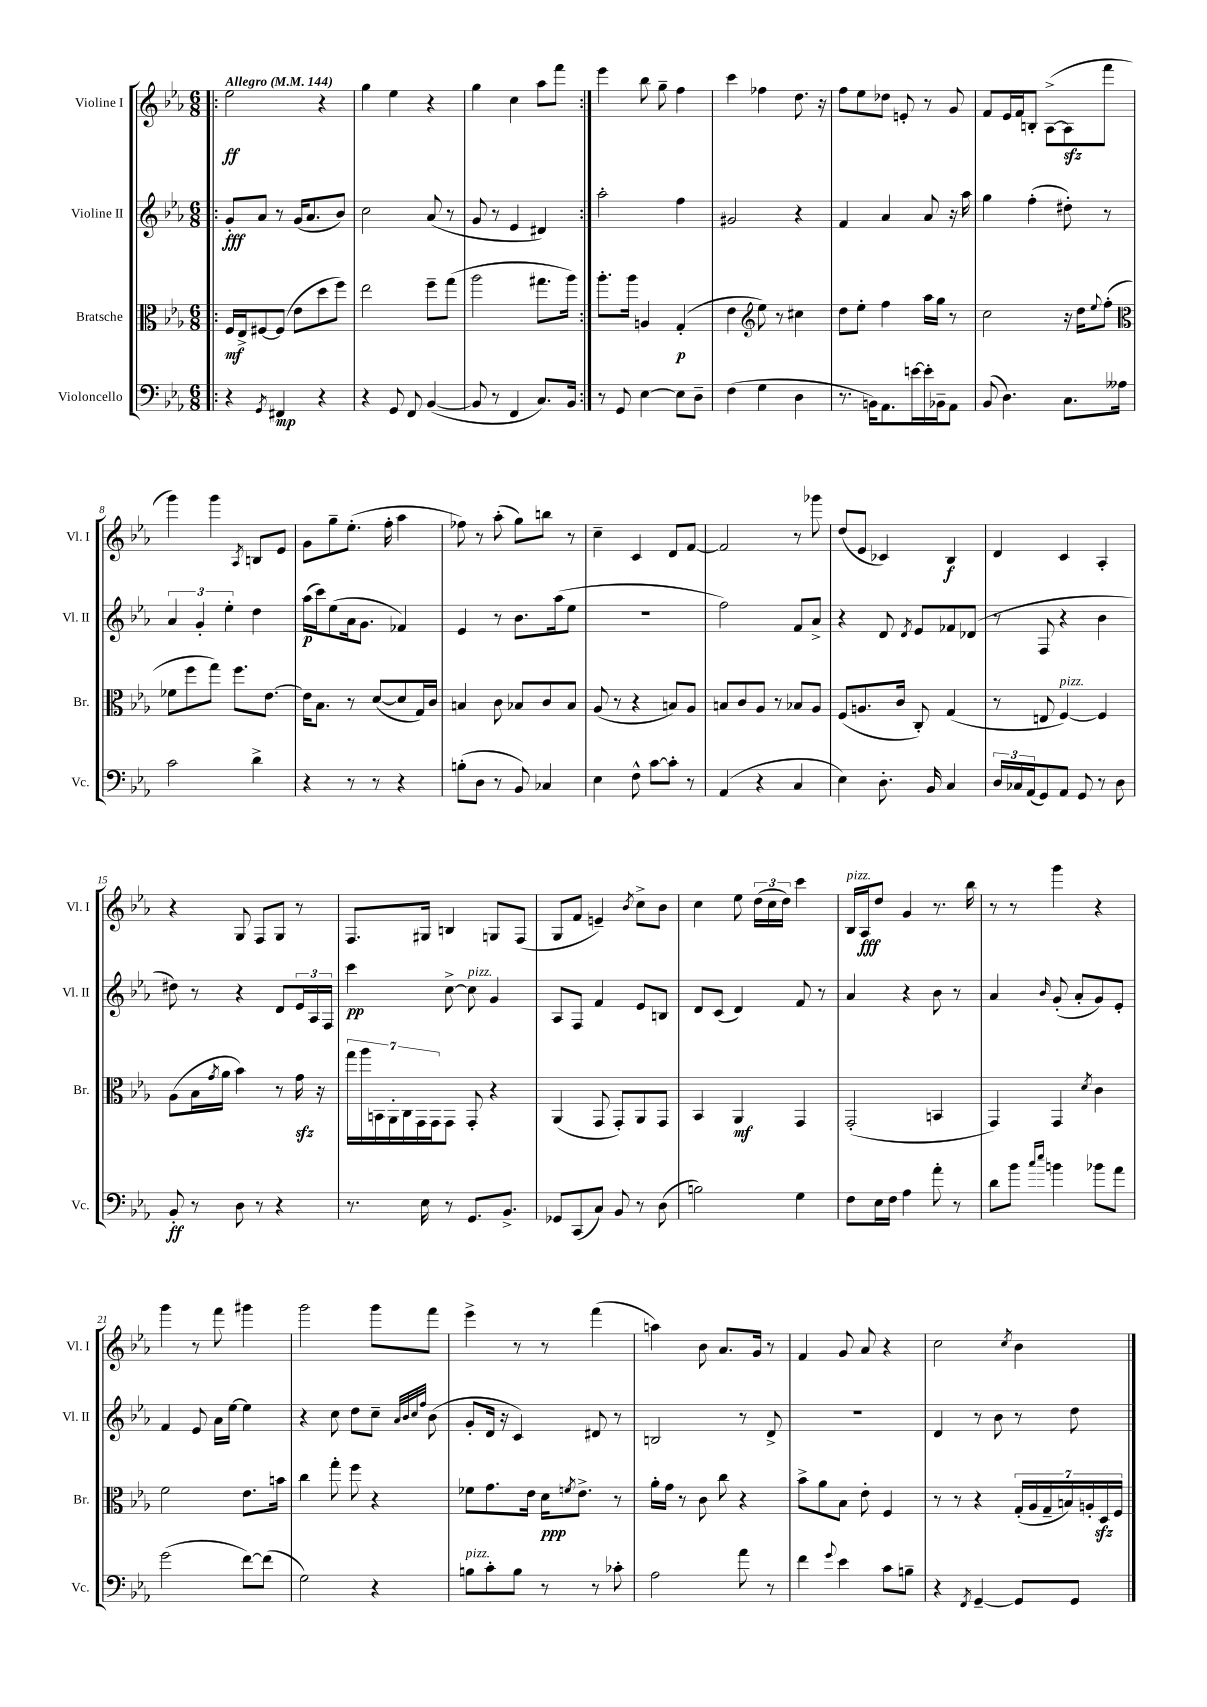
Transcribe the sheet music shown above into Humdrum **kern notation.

**kern	**kern	**kern	**kern
*staff4	*staff3	*staff2	*staff1
*clefF4	*clefC3	*clefG2	*clefG2
*k[b-e-a-]	*k[b-e-a-]	*k[b-e-a-]	*k[b-e-a-]
*M6/8	*M6/8	*M6/8	*M6/8
*MM144	*MM144	*MM144	*MM144
=!|:	=!|:	=!|:	=!|:
4r	16F/LL	8g'/L	2ee-\
.	16E-^/J	.	.
.	[8F#/	8a-/J	.
8qGG/	.	.	.
4FF#/	(8F#/]J	8r	.
.	8e-\L	(16g/LK	.
.	.	8.a-/	.
4r	8dd\	.	4r
.	8ff\J)	8b-/J)	.
=	=	=	=
4r	2ee-\	2cc\	4gg\
8GG/	.	.	4ee-\
8FF/	.	.	.
([4BB-/	8ff~\L	(8a-/	4r
.	(8gg\J	8r	.
=	=	=	=
8BB-/]	2aa-\	8g/	4gg\
8r	.	8r	.
4FF/	.	4e-/	4cc\
8.C/L)	8.gg#\L	4d#/)	8aa-\L
.	.	.	8fff\J
16BB-/Jk	16aa-\Jk)	.	.
=:|!	=:|!	=:|!	=:|!
8r	8.aa-'\L	2aa-'\	4eee-\
8GG/	.	.	.
.	16aa-\Jk	.	.
[4E-\	4A/	.	8bb-\
.	.	.	8gg~\
8E-\]L	(4G'/	4ff\	4ff\
8D~\J	.	.	.
=	=	=	=
(4F\	4e-\	2g#/	4ccc\
*	*clefG2	*	*
4G\	8ee-\)	.	4ff-\
.	8r	.	.
4D\	4cc#\	4r	8.dd\
.	.	.	16r
=	=	=	=
8.r	8dd\L	4f/	8ff\L
.	8ee-'\J	.	8ee-\
16BB\LK)	.	.	.
8.AA-\	4ff\	4a-/	8dd-\J
.	.	.	8e'/
[16e\L	.	.	.
16e'\]	16aa-\LL	8a-/	8r
16BB-~\J	16gg\JJ	.	.
8AA-\J	8r	16r	8g/
.	.	16aa-\	.
=	=	=	=
(8BB-/	2cc\	4gg\	8f/L
4.D\)	.	.	16e-/L
.	.	.	16f/J
.	.	(4ff'\	8B'/J
.	.	.	([8A-^\L
8.C\L	16r	8dd#'\)	8A-\]
.	16dd\LK	.	.
.	8qqee-/	.	.
.	(8ff'\J	8r	8fff\J
16A--\Jk	.	.	.
=	=	=	=
*	*clefC3	*	*
2c\	8f-\L	6a-/	4ggg\)
.	8ff\	.	.
.	.	6g'/	.
.	8gg\J)	.	4ggg\
.	.	6ee-'\	.
.	8.ff\L	.	.
.	.	.	8qA-/
4d^\	.	4dd\	8B/L
.	[8.e-\J	.	.
.	.	.	8e-/J
=	=	=	=
4r	16e-\]LK	(16aa-\LL	8g\L
.	8.B-\J	16ccc\J)	.
.	.	(8ee-\	8gg~\
8r	8r	16a-\k	(8.ee-'\J
.	.	8.g\J	.
8r	([8d/L	.	.
.	.	.	16ff'\
4r	8d/]	4f-/)	4aa-\
.	16G/L)	.	.
.	16c/JJ	.	.
=	=	=	=
(8B'\L	4B/	4e-/	8ff-\)
8D\J	.	.	8r
8r	8c\	8r	(8aa-'\
8BB-/)	8B-/L	8.b-\L	8gg\L)
4C-/	8c/	.	8bb\J
.	.	(16aa-\k	.
.	8B-/J	8ee-\J	8r
=	=	=	=
4E-\	(8A-/	2.r	4cc~\
.	8r	.	.
8F^^\	4r	.	4c/
[8c\L	.	.	.
8c'\]J	8B/L)	.	8d/L
8r	8A-/J	.	[8f/J
=	=	=	=
(4AA-/	8B/L	2ff\)	2f/]
.	8c/	.	.
4r	8A-/J	.	.
.	8r	.	.
4C/	8B-/L	8f/L	8r
.	8A-/J	8a-^/J	8ggg-\
=	=	=	=
4E-\)	(8F/L	4r	(8dd/L
.	8.A/	.	8e-/J
8.D'\	.	8d/	4c-/)
.	16c/Jk	.	.
.	.	8qd/	.
.	8C'/)	8e-/L	.
16BB-/	.	.	.
4C/	(4G/	8f-/	4B-/
.	.	(8d-/J	.
=	=	=	=
24D/LL	8r	8r	4d/
24C-/	.	.	.
(24AA-/J	.	.	.
8GG/)	8E/	8F/	.
8AA-/J	[4F/)	4r	4c/
8GG/	.	.	.
8r	4F/]	4b-\	4A-'/
8D\	.	.	.
=	=	=	=
8BB-'/	(8A-\L	8dd#\)	4r
8r	16B-\L	8r	.
.	8qg/	.	.
.	16a-\JJ	.	.
8D\	4b-\)	4r	8G/
8r	.	.	8F/L
4r	8r	8d/L	8G/J
.	16g\	24e-/L	8r
.	.	24A-/	.
.	16r	.	.
.	.	24F/JJ	.
=	=	=	=
8.r	28gg\LL	4ccc\	8.F/L
.	28aa-\	.	.
.	28BB\	.	.
.	28AA-'\	.	.
.	28C\	.	.
.	28GG\	.	.
16E-\	.	.	16G#/Jk
.	28GG\J	.	.
8r	8GG\J	[8cc^\	4B/
8.GG/L	8GG'/	8cc\]	.
.	4r	4g/	8G/L
8.BB-^/J	.	.	.
.	.	.	(8F/J
=	=	=	=
8GG-/L	(4AA-/	8A-/L	8G/L
(8CC/	.	8F/J	8f/J
8C/J)	8GG/	4f/	4e~/)
8BB-/	8GG'/L)	.	.
.	.	.	8qb-/
8r	8AA-/	8e-/L	8cc^\L
(8D\	8GG/J	8B/J	8b-\J
=	=	=	=
2B\)	4BB-/	8d/L	4cc\
.	.	(8c/J	.
.	4AA-/	4d/)	8ee-\
.	.	.	(24dd\LL
.	.	.	24cc\
.	.	.	24dd\JJ)
4G\	4GG/	8f/	4ccc\
.	.	8r	.
=	=	=	=
8F\L	(2GG'/	4a-/	16B-/LL
.	.	.	16A-/J
16E-\L	.	.	8dd/J
16F\JJ	.	.	.
4A-\	.	4r	4g/
8a-'\	4BB/	8b-\	8.r
8r	.	8r	.
.	.	.	16bb-\
=	=	=	=
8d\L	4GG/)	4a-/	8r
8b-\J	.	.	8r
16qqcc/LL	.	.	.
16qqee-/JJ	.	16qqb-/	.
4b\	4GG/	(8g'/	4ggg\
.	.	8a-'/L	.
.	8qd/	.	.
8b-\L	4c\	8g/)	4r
8a-\J	.	8e-'/J	.
=	=	=	=
(2g\	2f\	4f/	4ggg\
.	.	8e-/	8r
.	.	16a-\LL	8fff\
.	.	[16ee-\JJ	.
[8f\L)	8.e-\L	4ee-\]	4ggg#\
(8f\]J	.	.	.
.	16b\Jk	.	.
=	=	=	=
2G\)	4cc\	4r	2ggg\
.	8gg'\	8cc\	.
.	8ff\	8dd\L	.
4r	4r	8cc~\J	8ggg\L
.	.	32qqa-/LLL	.
.	.	32qqb-/	.
.	.	32qqcc/	.
.	.	32qqff/JJJ	.
.	.	(8b-\	8fff\J
=	=	=	=
8B\L	8f-\L	8g'/L	4eee-^\
8c'\	8.g\	16d/Jk	.
.	.	16r	.
8B\J	.	4c/)	8r
.	16e-\Jk	.	.
8r	16d\LK	.	8r
.	8qf/	.	.
.	8.e-^\J	.	.
8r	.	8d#/	(4fff\
8c-'\	8r	8r	.
=	=	=	=
2A-\	16a-'\LL	2B/	4aa\)
.	16g\JJ	.	.
.	8r	.	.
.	8c\	.	8b-\
.	8cc\	.	8.a-/L
8a-\	4r	8r	.
.	.	.	16g/Jk
8r	.	8d^/	8r
=	=	=	=
4f\	8b-^\L	2.r	4f/
.	8a-\	.	.
8qqg/	.	.	.
4e-\	8B-\J	.	8g/
.	8e-'\	.	8a-/
8c\L	4F/	.	4r
8B~\J	.	.	.
=	=	=	=
4r	8r	4d/	2cc\
.	8r	.	.
8qFF/	.	.	.
[4GG~/	4r	8r	.
.	.	8b-\	.
.	.	.	8qcc/
8GG/]L	(28G'/LL	8r	4b-\
.	28A-/	.	.
.	28G~/	.	.
.	28B/)	.	.
8GG/J	.	8dd\	.
.	28A'/	.	.
.	28D/	.	.
.	28F/JJ	.	.
==	==	==	==
*-	*-	*-	*-
